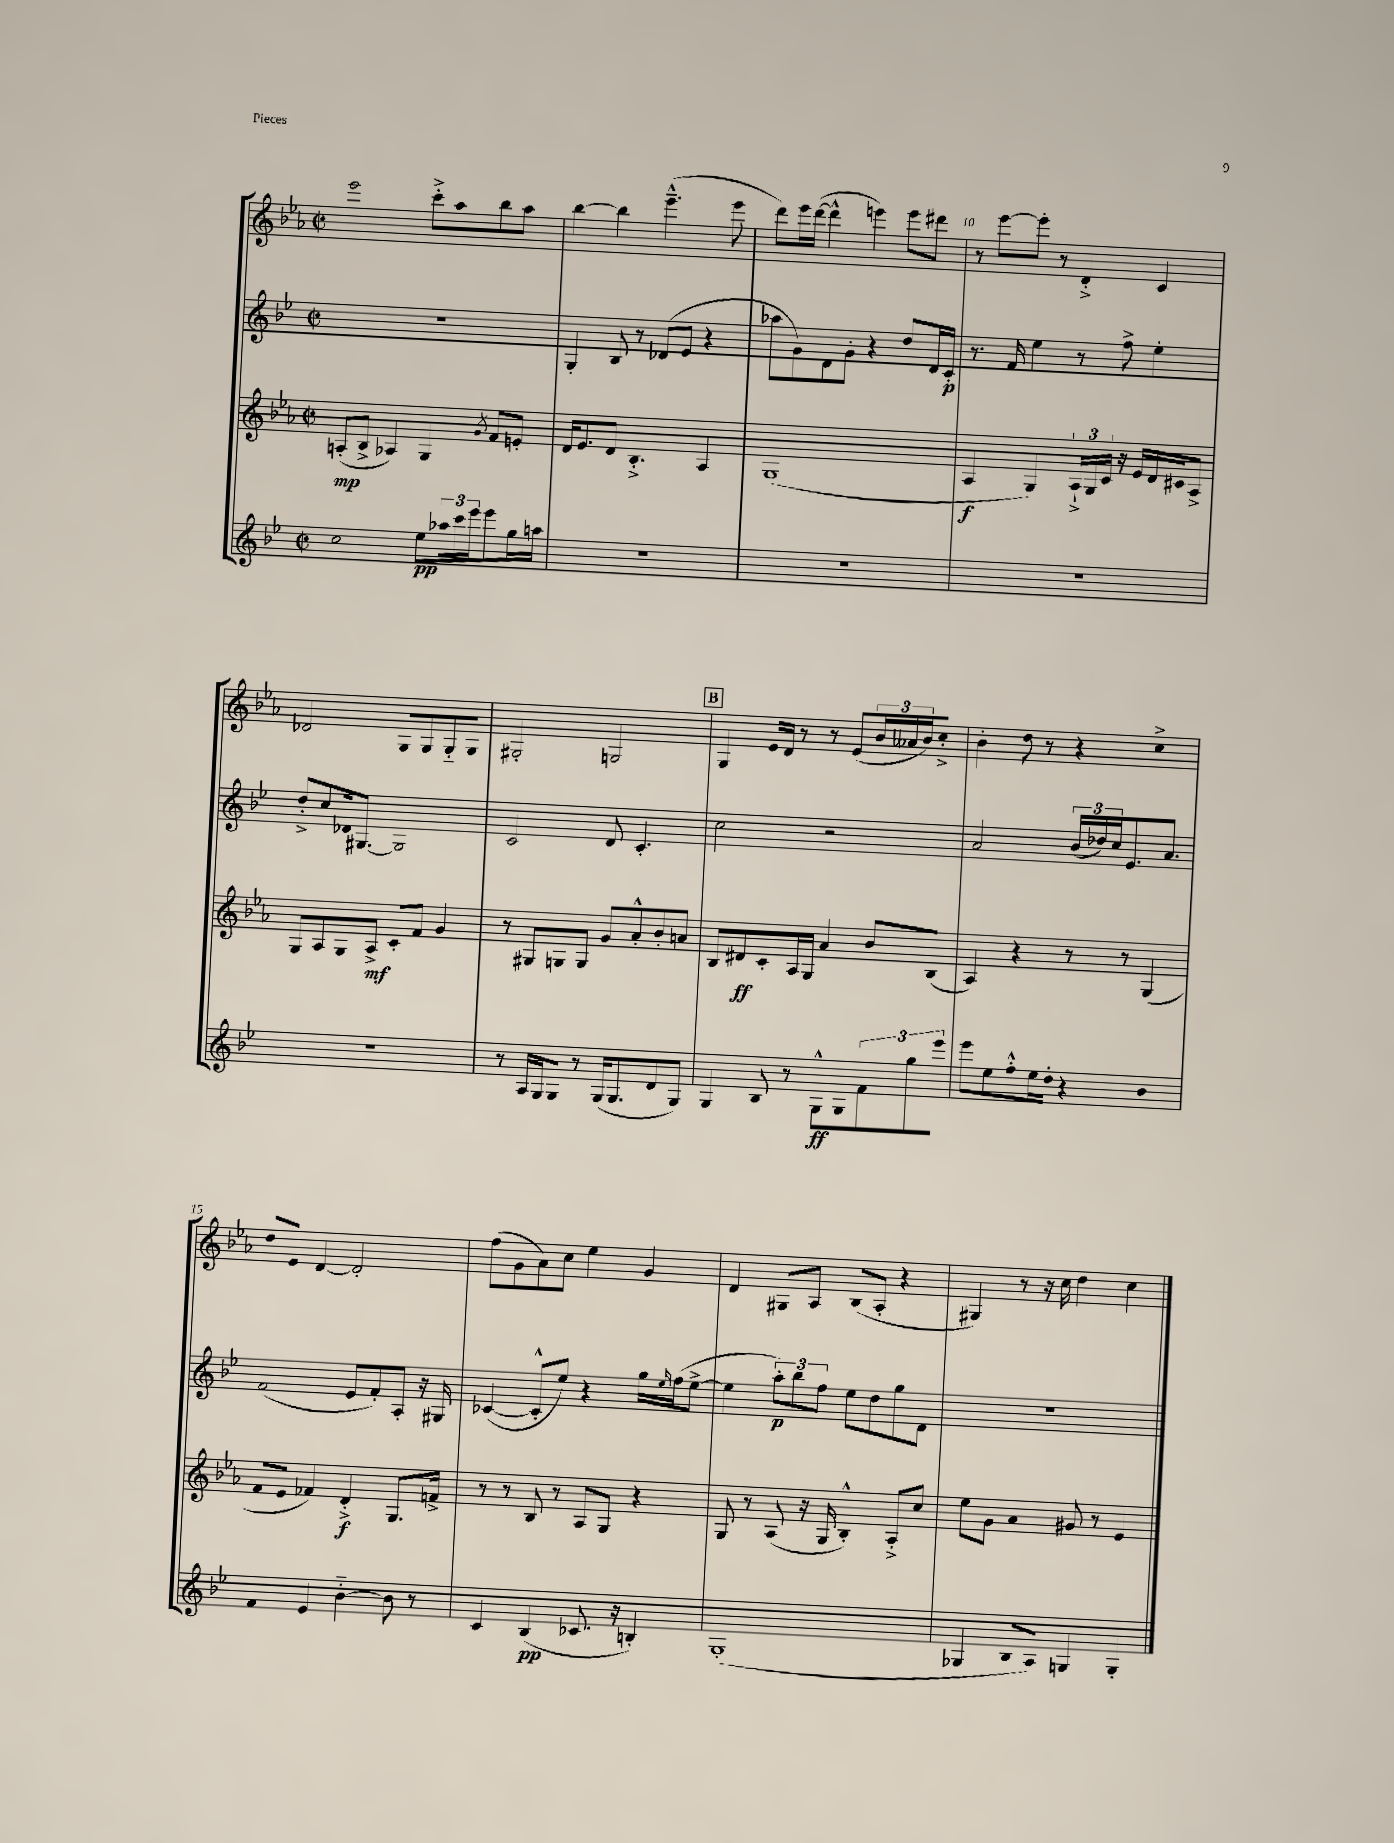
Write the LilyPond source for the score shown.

<<
\new StaffGroup <<
\new Staff = "s0" {
    \clef treble \key ees \major \defaultTimeSignature \time 2/2
    ees'''2 c'''8-.-> aes''8 bes''8 aes''8 |
    bes''4~ bes''4 ees'''4.---^( ees'''8 |
    d'''8) ees'''16 d'''16~( d'''4-^ e'''4) e'''8 dis'''8 |
    r8 ees'''8~ ees'''8-. r8 d'4-.-> c'4 |
    des'2 g8 g8 g8-_ g8 |
    gis2-. g2 |
    \mark \markup { \box "B" } g4 ees'16 d'16 r8 r8 ees'8( \tuplet 3/2 { bes'16 aeses'16 bes'16) } c''8-.-> |
    bes'4-. d''8 r8 r4 c''4-> |
    d''8 ees'8 d'4~ d'2-. |
    f''8( g'8 aes'8) c''8 ees''4 g'4 |
    d'4 gis8 aes8 bes8( aes8-. r4 |
    gis4) r8 r16 c''16 d''4 c''4 \bar "|." |
}
\new Staff = "s1" {
    \clef treble \key bes \major \defaultTimeSignature \time 2/2
    R1 |
    g4-. bes8 r8 des'8( ees'8 r4 |
    aes''8 g'8) d'8 g'8-. r4 d''8 d'16 c'16-.\p |
    r8. f'16 ees''4 r8 f''8-> ees''4-. |
    d''8-.-> c''8 des'16 gis8.~ gis2 |
    c'2 d'8 c'4.-. |
    \mark \markup { \box "B" } c''2 r2 |
    a'2 \tuplet 3/2 { bes'16( des''16) c''16 } ees'8. a'8. |
    f'2( ees'8 f'8-.) a8-. r16 gis16 |
    ces'4~( ces'8-.-^ ees''8) r4 g''16 \grace { ees''16 } f''16( ees''8~-> |
    ees''4 \tuplet 3/2 { a''8-.\p) bes''8 f''8 } ees''8 d''8 g''8 d'8 |
    R1 \bar "|." |
}
\new Staff = "s2" {
    \clef treble \key ees \major \defaultTimeSignature \time 2/2
    a8-.\mp( bes8-> aes4) g4 \acciaccatura { g'8 } f'8 e'8-. |
    d'16 ees'8. d'8 bes4.-.-> aes4 |
    g1( |
    aes4\f g4) \tuplet 3/2 { aes16-!-> g16 c'16 } r16 ees'16 d'16 cis'16 aes8-> |
    g8 aes8 g8 aes8->\mf c'8-. f'8 g'4 |
    r8 gis8 g8 g8 g'8 aes'8-.-^ bes'8-. a'8 |
    \mark \markup { \box "B" } bes8 dis'8\ff c'8-. aes16 g16 aes'4 bes'8 bes8( |
    aes4) r4 r8 r8 g4( |
    f'8 ees'8 fes'4) d'4-.->\f g8. f'16-> |
    r8 r8 bes8 r8 aes8 g8 r4 |
    g8 r8 aes8( r16 g16 bes4-.-^) aes8-.-> c''8 |
    ees''8 g'8 aes'4 gis'8 r8 ees'4 \bar "|." |
}
\new Staff = "s3" {
    \clef treble \key bes \major \defaultTimeSignature \time 2/2
    c''2 ees''8\pp \tuplet 3/2 { aes''16 c'''16 ees'''16 } ees'''8 g''16 a''16 |
    R1 |
    R1 |
    R1 |
    R1 |
    r8 a16 g16 g8 r8 g16( g8. d'8 g8) |
    \mark \markup { \box "B" } g4 bes8 r8 g8-^\ff g8 \tuplet 3/2 { f'8 g''8 ees'''8 } |
    ees'''8 ees''8 f''8-.-^ ees''16 d''16-. r4 bes'4 |
    f'4 ees'4 bes'4~-_ bes'8 r8 |
    c'4 bes4\pp( ces'8. r16 b4-.) |
    g1-.( |
    ges4 bes8 a8) g4 g4-. \bar "|." |
}
>>
>>
\layout { \context { \Score currentBarNumber = #7 \override BarNumber.break-visibility = ##(#f #t #t) barNumberVisibility = #(every-nth-bar-number-visible 5) } }
